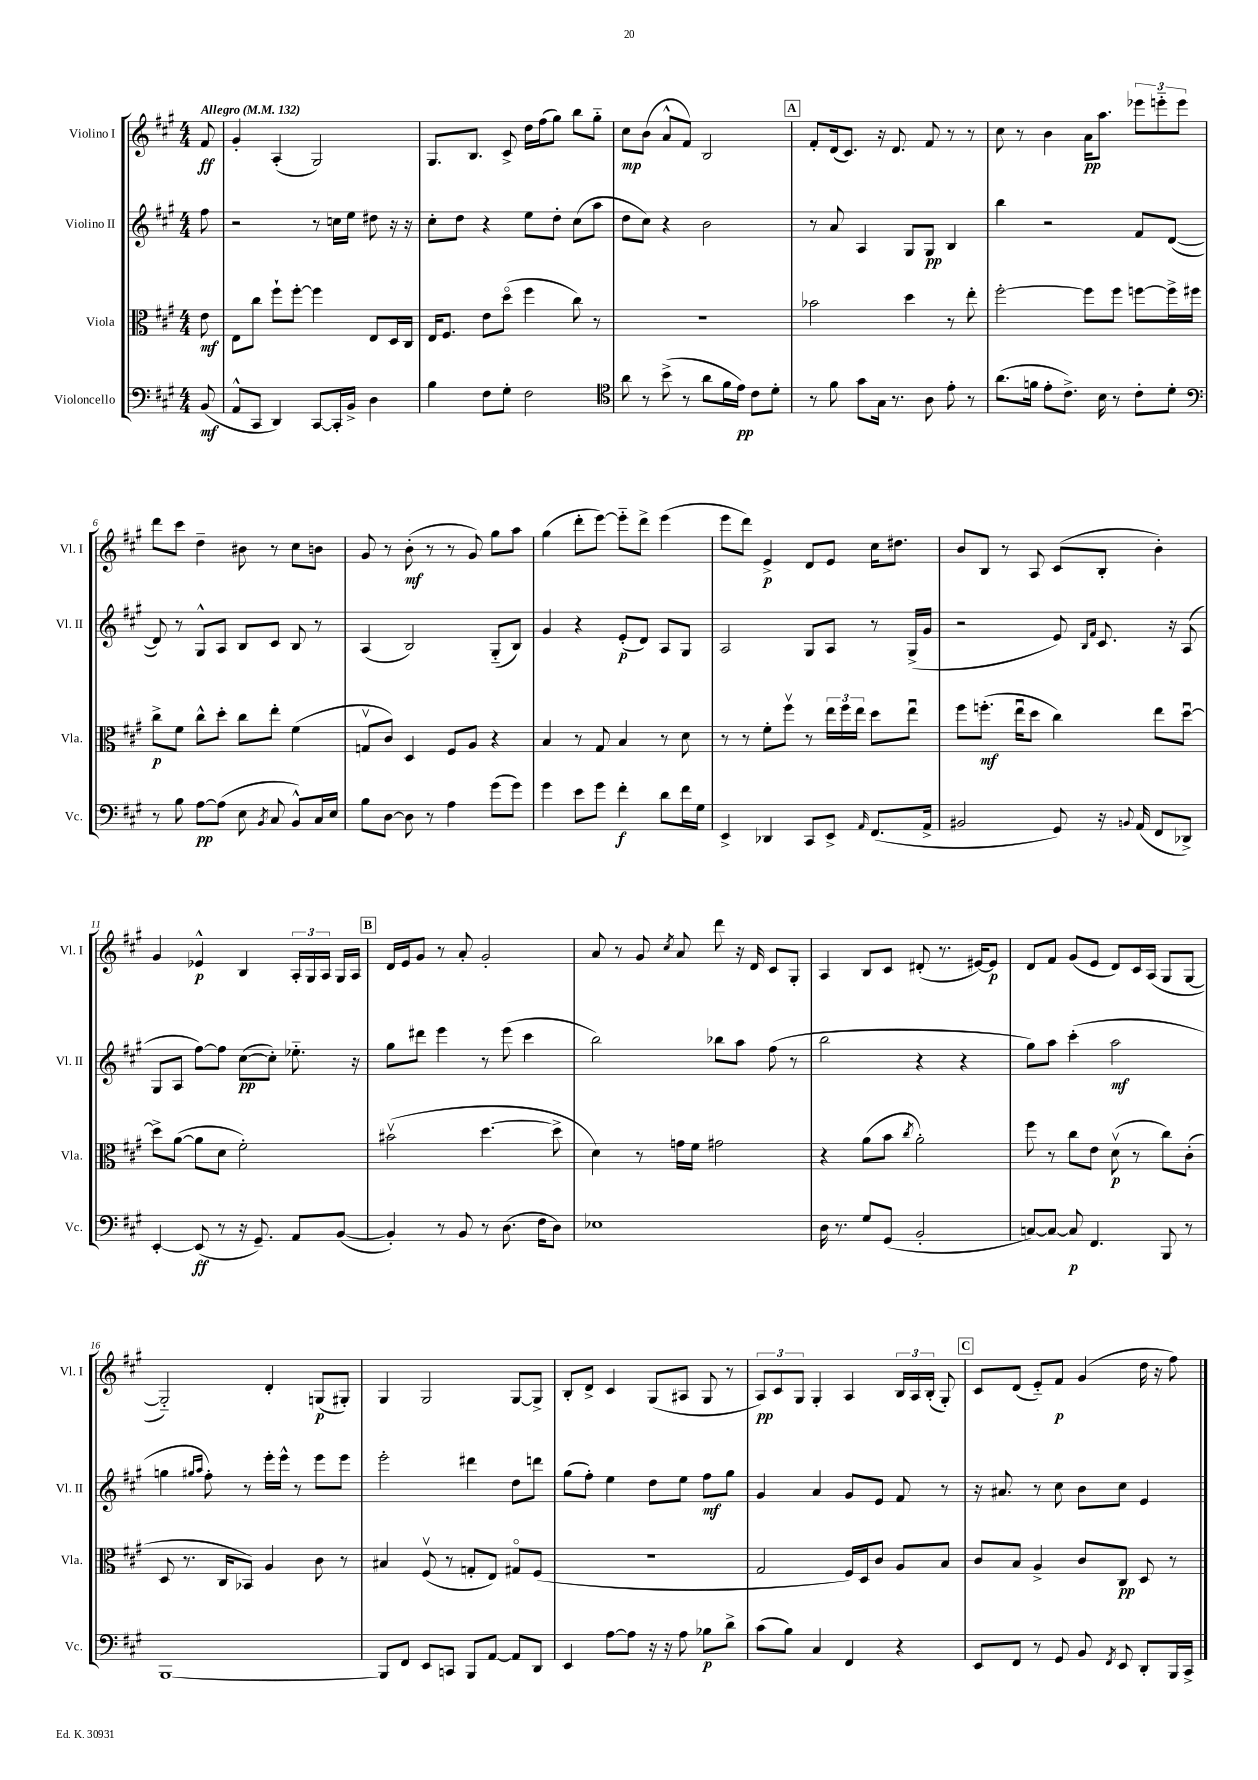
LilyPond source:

<<
\new StaffGroup <<
\new Staff = "s0" \with { instrumentName = "Violino I" shortInstrumentName = "Vl. I" } {
    \clef treble \key a \major \numericTimeSignature \time 4/4 \partial 8 \tempo "Allegro" 4 = 132
    \autoBeamOff fis'8\ff |
    gis'4-. a4-.( gis2) |
    gis8.[ b8.] cis'8-> d''16[ fis''16( gis''8]) b''8[ gis''8]-_ |
    cis''8[\mp b'8]( a'8[-^ fis'8]) b2 |
    \mark \markup { \box "A" } fis'8[-. d'16( cis'8.]) r16 d'8. fis'8 r8 r8 |
    cis''8 r8 b'4 a'16[\pp a''8.] \tuplet 3/2 { ees'''8[ e'''8-_ e'''8] } |
    d'''8[ cis'''8] d''4-- bis'8 r8 cis''8[ b'8] |
    gis'8 r8 b'8-.\mf( r8 r8 gis'8) gis''8[ a''8] |
    gis''4( d'''8[-. e'''8]~) e'''8[-_ d'''8]-> e'''4( |
    e'''8[ d'''8]) e'4->\p d'8[ e'8] cis''16[ dis''8.] |
    b'8[ b8] r8 a8 cis'8[( b8]-. b'4-.) |
    gis'4 ees'4-^\p b4 \tuplet 3/2 { a16[-. gis16 a16] } gis16[ a16] |
    \mark \markup { \box "B" } d'16[ e'16 gis'8] r8 a'8-. gis'2-. |
    a'8 r8 gis'8 \acciaccatura { cis''8 } a'8 d'''8 r16 d'16 cis'8[ gis8]-. |
    a4 b8[ cis'8] dis'8-.( r8. eis'16[~) eis'8]\p |
    d'8[ fis'8] gis'8[( e'8] d'8[) cis'16 a16]( gis8[ gis8]~ |
    gis2-_) d'4-. g8[\p( gis8]-.) |
    gis4 gis2 gis8[~ gis8]-> |
    b8[-. d'8]-> cis'4 gis8[( ais8] gis8 r8 |
    \tuplet 3/2 { a8[\pp) cis'8 gis8] } gis4-. a4 \tuplet 3/2 { b16[ a16 b16]-.( } gis8-.) |
    \mark \markup { \box "C" } cis'8[ d'8]( e'8[-_) fis'8]\p gis'4( d''16 r16 fis''8) \bar "|." |
}
\new Staff = "s1" \with { instrumentName = "Violino II" shortInstrumentName = "Vl. II" } {
    \clef treble \key a \major \numericTimeSignature \time 4/4 \partial 8
    \autoBeamOff fis''8 |
    r2 r8 c''16[ e''16] dis''8 r16 r16 |
    cis''8[-. d''8] r4 e''8[ d''8]-. cis''8[( a''8] |
    d''8[ cis''8]) r4 b'2 |
    \mark \markup { \box "A" } r8 a'8 a4 gis8[ gis8]\pp b4 |
    b''4 r2 fis'8[ d'8]~( |
    d'8) r8 gis8[-^ a8] b8[ cis'8] b8 r8 |
    a4( b2) gis8[-_( b8]) |
    gis'4 r4 e'8[-.\p( d'8]) a8[ gis8] |
    a2 gis8[ a8] r8 gis16[->( gis'16] |
    r2 e'8) \grace { b16[ fis'16] } cis'8. r16 a8( |
    gis8[ a8] fis''8[~) fis''8] cis''8[~\pp( cis''8]-.) ees''8.-_ r16 |
    \mark \markup { \box "B" } gis''8[ dis'''8] e'''4 r8 e'''8( cis'''4 |
    b''2) bes''8[ a''8] fis''8( r8 |
    b''2 r4 r4 |
    gis''8[) a''8] cis'''4-.( a''2\mf |
    g''4 \grace { gis''16[ a''16] } fis''8-.) r8 e'''16[-. e'''16]-^ r8 e'''8[ e'''8] |
    e'''2-. dis'''4 d''8[ d'''8] |
    gis''8[( fis''8]-.) e''4 d''8[ e''8] fis''8[\mf gis''8] |
    gis'4 a'4 gis'8[ e'8] fis'8 r8 |
    \mark \markup { \box "C" } r16 ais'8. r8 cis''8 b'8[ cis''8] e'4 \bar "|." |
}
\new Staff = "s2" \with { instrumentName = "Viola" shortInstrumentName = "Vla." } {
    \clef alto \key a \major \numericTimeSignature \time 4/4 \partial 8
    \autoBeamOff e'8\mf |
    e8[ cis''8] fis''8[-! fis''8]~-. fis''4 e8[ d16 cis16] |
    e16[ fis8.] e'8[ d''8]\flageolet( fis''4 cis''8) r8 |
    R1 |
    \mark \markup { \box "A" } bes'2 d''4 r8 e''8-. |
    fis''2~-. fis''8[ fis''8] f''8[~ f''16-> fis''16] |
    cis''8[->\p fis'8] cis''8[-^ d''8]-. cis''8[ e''8]-. fis'4( |
    g8[\upbow cis'8]) d4 fis8[ a8] r4 |
    b4 r8 gis8 b4 r8 d'8 |
    r8 r8 fis'8[-. fis''8]\upbow r8 \tuplet 3/2 { e''16[ fis''16 e''16] } d''8[ e''8]\downbow |
    fis''8[ f''8.]-.\mf( e''16[\downbow d''8] cis''4) e''8[ d''8]~\downbow |
    d''8[-> a'8]~( a'8[ d'8] fis'2-.) |
    \mark \markup { \box "B" } bis'2\upbow( d''4.~ d''8-> |
    d'4) r8 g'16[ fis'16] gis'2 |
    r4 a'8[( b'8] \acciaccatura { cis''8 } a'2-.) |
    fis''8 r8 cis''8[ e'8] d'8\upbow\p( r8 cis''8[) cis'8]-.( |
    d8 r8. cis16[ bes,8]) a4 cis'8 r8 |
    bis4 fis8\upbow( r8 g8[-. e8]) gis8[\flageolet fis8]( |
    R1 |
    gis2 fis16[) d16 cis'8] a8[ b8] |
    \mark \markup { \box "C" } cis'8[ b8] a4-> cis'8[ cis8]\pp d8 r8 \bar "|." |
}
\new Staff = "s3" \with { instrumentName = "Violoncello" shortInstrumentName = "Vc." } {
    \clef bass \key a \major \numericTimeSignature \time 4/4 \partial 8
    \autoBeamOff b,8\mf( |
    a,8[-^ cis,8] d,4) cis,8[~ cis,16-. b,16]-> d4 |
    b4 fis8[ gis8]-. fis2 |
    \clef tenor a'8 r8 b'8->( r8 a'8[ fis'16 e'16]\pp) cis'8[ d'8]-. |
    \mark \markup { \box "A" } r8 fis'8 gis'8[ gis16] r8. a8 e'8-. r8 |
    a'8.[( f'16] e'8[-. cis'8.]->) b16 r8 cis'8[-. d'8]-. |
    \clef bass r8 b8 a8[~\pp a8]( e8 \acciaccatura { b,8 } cis8 b,8[-^) cis16 e16] |
    b8[ d8]~ d8 r8 a4 gis'8[( gis'8]) |
    gis'4 e'8[ gis'8] fis'4-.\f d'8[ fis'16 gis16] |
    e,4-> des,4 cis,8[ e,8]-> \grace { a,16 } fis,8.[( a,16]-> |
    bis,2 gis,8) r16 \appoggiatura { b,8 } a,16( fis,8[ des,8]->) |
    e,4~-. e,8\ff( r8 r16 gis,8.--) a,8[ b,8]~( |
    \mark \markup { \box "B" } b,4-.) r8 b,8 r8 d8.( fis16[ d8]) |
    ees1 |
    d16 r8. gis8[ gis,8]( b,2-. |
    c8[~) c8]~ c8\p fis,4. b,,8 r8 |
    b,,1~ |
    b,,8[ fis,8] e,8[ c,8] b,,8[ a,8]~ a,8[ d,8] |
    e,4 a8[~ a8] r16 r16 a8 bes8[\p d'8]-> |
    cis'8[( b8]) cis4 fis,4 r4 |
    \mark \markup { \box "C" } e,8[ fis,8] r8 gis,8 b,8 \acciaccatura { fis,8 } e,8 d,8[-. b,,16 cis,16]-> \bar "|." |
}
>>
>>
